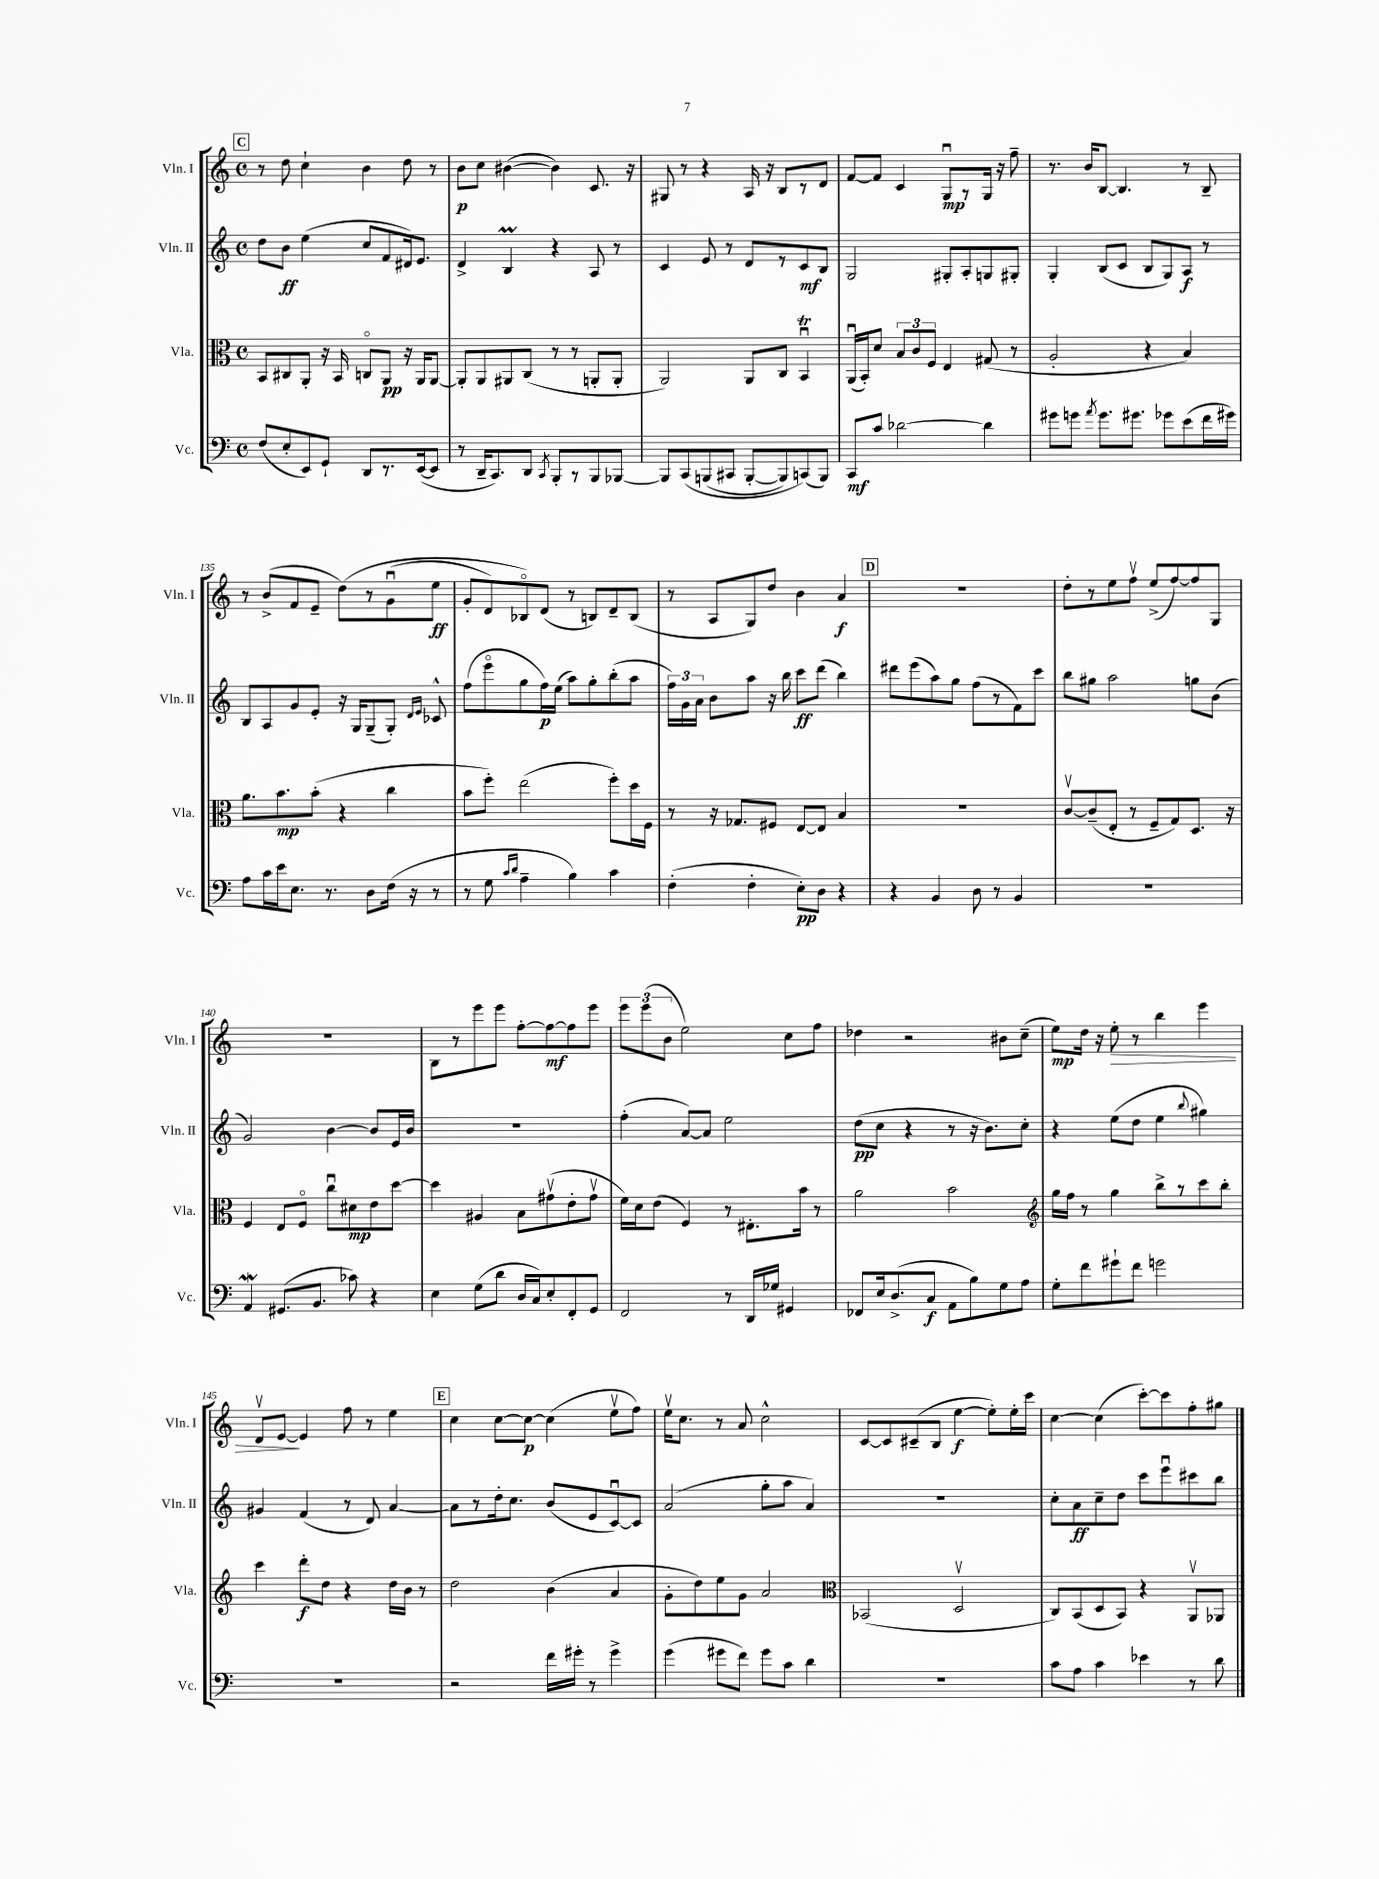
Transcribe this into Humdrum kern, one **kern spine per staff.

**kern	**dynam	**kern	**dynam	**kern	**dynam	**kern	**dynam
*part4	*part4	*part3	*part3	*part2	*part2	*part1	*part1
*staff4	*staff4	*staff3	*staff3	*staff2	*staff2	*staff1	*staff1
*I"Vc.	*	*I"Vla.	*	*I"Vln. II	*	*I"Vln. I	*
*I'Vc.	*	*I'Vla.	*	*I'Vln. II	*	*I'Vln. I	*
*clefF4	*	*clefC3	*	*clefG2	*	*clefG2	*
*k[]	*	*k[]	*	*k[]	*	*k[]	*
*M4/4	*	*M4/4	*	*M4/4	*	*M4/4	*
*met(c)	*	*met(c)	*	*met(c)	*	*met(c)	*
!!LO:REH:place=s1:t=C
=130	=130	=130	=130	=130	=130	=130	=130
(8F/L	.	8BB/L	.	8dd\L	.	8r	.
8E'/	.	8C#X/	.	8b\J	ff	8dd\	.
8EE/)	.	8AA'/J	.	(4ee\	.	4cc`\	.
8GG`/J	.	16r	.	.	.	.	.
.	.	16BB/	.	.	.	.	.
8DD/L	.	8Cn/L	.	8cc/L	.	4b\	.
8.r	.	8AA/J	pp	8f/	.	.	.
.	.	16r	.	16d#X/k)	.	8dd\	.
([16EE/k	.	16AA/KL	.	8.e/J	.	.	.
8EE/J]	.	[8AA/J	.	.	.	8r	.
=131	=131	=131	=131	=131	=131	=131	=131
8r	.	8AA'/L]	.	4d^/	.	8b\L	p
16DD~/KL	.	8AA/	.	.	.	8cc\J	.
8.CC/)	.	.	.	.	.	.	.
.	.	8AA#X/	.	4Bm/	.	([4b#X\	.
8DD/J	.	(8C/J	.	.	.	.	.
8qCC/	.	.	.	.	.	.	.
8BBB'/L	.	8r	.	4r	.	4b#\])	.
8r	.	8r	.	.	.	.	.
8BBB/	.	8AAn'/L	.	8A/	.	8.c/	.
[8BBB-X/J	.	8AA'/J	.	8r	.	.	.
.	.	.	.	.	.	16r	.
=132	=132	=132	=132	=132	=132	=132	=132
8BBB-/L]	.	2AA/)	.	4c/	.	8G#X/	.
(8CC/	.	.	.	.	.	8r	.
(8BBBn/	.	.	.	8e/	.	4r	.
8CC#X/J	.	.	.	8r	.	.	.
[8BBB'/L	.	8AA/L	.	8d/L	.	16A/	.
.	.	.	.	.	.	16r	.
8BBB/])	.	8C/J	.	8r	.	8B/L	.
(8CCn/)	.	4BBtu/	.	8c/	mf	8r	.
8BBB/J)	.	.	.	8B/J	.	8d/J	.
=133	=133	=133	=133	=133	=133	=133	=133
8CC/L	mf	(16AAu/LL	.	2G/	.	[8f/L	.
.	.	16BB'/J)	.	.	.	.	.
8c/J	.	8d/J	.	.	.	8f/J]	.
[2d-X\	.	12B/L	.	.	.	4c/	.
.	.	12c/	.	.	.	.	.
.	.	12F/J	.	.	.	.	.
.	.	4E/	.	8G#X'/L	.	8Gu/L	mp
.	.	.	.	8A'/	.	8r	.
4d-\]	.	(8G#X/	.	8Gn/	.	16G/Jk	.
.	.	.	.	.	.	16r	.
.	.	8r	.	8G#X'/J	.	8ff~\	.
=134	=134	=134	=134	=134	=134	=134	=134
8g#X\L	.	2A'/	.	4G'/	.	8.r	.
8gn\J	.	.	.	.	.	.	.
.	.	.	.	.	.	16b/KL	.
8qa/	.	.	.	.	.	.	.
8.g\L	.	.	.	(8B/L	.	[8B/J	.
.	.	.	.	8c/J	.	4.B/]	.
8.g#X\J	.	.	.	.	.	.	.
.	.	4r	.	8B/L	.	.	.
8g-X\L	.	.	.	8G/)	.	.	.
(8e\	.	4B/)	.	8A/J	f	8r	.
16f\L	.	.	.	8r	.	8B~/	.
16g#X\JJ)	.	.	.	.	.	.	.
!!LO:LB:g=z
=135	=135	=135	=135	=135	=135	=135	=135
8A\L	.	8.a\L	.	8B/L	.	8r	.
16c\L	.	.	.	8A/	.	(8b^/L	.
16e\J	.	8.b\	mp	.	.	.	.
8.E\J	.	.	.	8g/	.	8f/	.
.	.	(8b'\J	.	8e'/J	.	8e~/J	.
8.r	.	.	.	.	.	.	.
.	.	4r	.	16r	.	(8dd\L)	.
.	.	.	.	16G/KL	.	.	.
8D\L	.	.	.	(8G~/	.	8r	.
(16F\Jk	.	4cc\	.	8G'/J)	.	(8gu\	.
16r	.	.	.	.	.	.	.
.	.	.	.	16qqd/LL	.	.	.
.	.	.	.	16qqe/JJ	.	.	.
8r	.	.	.	8c-X^^/	.	8ee\J	ff
=136	=136	=136	=136	=136	=136	=136	=136
8r	.	8b\L	.	(8ff\L	.	8g'/L	.
8G\	.	8ff'\J)	.	8eee\	.	8d/)	.
16qqc/LL	.	.	.	.	.	.	.
16qqd/JJ	.	.	.	.	.	.	.
4A~\	.	(2ee\	.	8gg\	.	8B-X/)	.
.	.	.	.	16ff\L)	p	(8d/J	.
.	.	.	.	(16ee\JJ	.	.	.
4B\)	.	.	.	8aa\L)	.	8r	.
.	.	.	.	8gg'\	.	8Bn/L)	.
4c\	.	8ff'\L)	.	(8bb'\	.	8d~/	.
.	.	16dd\L	.	8aa\J	.	(8B/J	.
.	.	16F\JJ	.	.	.	.	.
=137	=137	=137	=137	=137	=137	=137	=137
(4F'\	.	8r	.	24ff\LL)	.	8r	.
.	.	.	.	24g\	.	.	.
.	.	.	.	24a\JJ	.	.	.
.	.	16r	.	8b\L	.	8A/L	.
.	.	8.G-X/L	.	.	.	.	.
4F'\	.	.	.	8aa\J	.	8G/)	.
.	.	8F#X/J	.	16r	.	8dd/J	.
.	.	.	.	16bb\	.	.	.
8E'\L)	pp	[8E/L	.	8ccc\L	ff	4b\	.
8D\J	.	8E/J]	.	(8ddd\J	.	.	.
4r	.	4B/	.	4bb\)	.	4a/	f
!!LO:REH:place=s1:t=D
=138	=138	=138	=138	=138	=138	=138	=138
4r	.	1r	.	8ddd#X\L	.	1r	.
.	.	.	.	(8eee\	.	.	.
4BB/	.	.	.	8aa\)	.	.	.
.	.	.	.	8gg\J	.	.	.
8D\	.	.	.	(8ff\L	.	.	.
8r	.	.	.	8r	.	.	.
4BB/	.	.	.	8f\)	.	.	.
.	.	.	.	8ccc\J	.	.	.
=139	=139	=139	=139	=139	=139	=139	=139
1r	.	[8cv/L	.	8bb\L	.	8dd'\L	.
.	.	(8c~/]	.	8gg#X\J	.	8r	.
.	.	8E'/J	.	2aa\	.	8ee\	.
.	.	8r	.	.	.	8ffv\J	.
.	.	8F~/L	.	.	.	(8ee^/L	.
.	.	8G/)	.	.	.	[8ff/)	.
.	.	8.D/J	.	8ggn\L	.	8ff/]	.
.	.	.	.	(8b\J	.	8G/J	.
.	.	16r	.	.	.	.	.
!!LO:LB:g=z
=140	=140	=140	=140	=140	=140	=140	=140
4AAW/	.	4F/	.	2g/)	.	1r	.
(8.GG#X/L	.	8E/L	.	.	.	.	.
.	.	8F/J	.	.	.	.	.
8.BB/J	.	.	.	.	.	.	.
.	.	8ccu\L	.	[4b\	.	.	.
8c-X\)	.	8d#X\	mp	.	.	.	.
4r	.	8e\	.	8b/L]	.	.	.
.	.	[8dd\J	.	16e/L	.	.	.
.	.	.	.	16b/JJ	.	.	.
=141	=141	=141	=141	=141	=141	=141	=141
4E\	.	4dd\]	.	1r	.	8B\L	.
.	.	.	.	.	.	8r	.
(8G\L	.	4A#X/	.	.	.	8eee\	.
8d\J	.	.	.	.	.	8eee\J	.
16D/LL	.	8B\L	.	.	.	[8ff'\L	.
16C/J)	.	.	.	.	.	.	.
8E'/	.	(8g#Xv\	.	.	.	8ff\_	mf
8FF'/	.	8e'\	.	.	.	8ff\]	.
8GG/J	.	8g#v\J	.	.	.	8eee\J	.
=142	=142	=142	=142	=142	=142	=142	=142
2FF/	.	16f\LL)	.	(4ff'\	.	12eee\L	.
.	.	16d\J	.	.	.	.	.
.	.	.	.	.	.	(12eee\	.
.	.	(8e\J	.	.	.	.	.
.	.	.	.	.	.	12b\J	.
.	.	4F/)	.	[8a/L)	.	2ee\)	.
.	.	.	.	8a/J]	.	.	.
8r	.	8r	.	2ee\	.	.	.
16DD/LL	.	8.E#X'\L	.	.	.	.	.
16G-X/JJ	.	.	.	.	.	.	.
4GG#X/	.	.	.	.	.	8cc\L	.
.	.	16b\Jk	.	.	.	.	.
.	.	8r	.	.	.	8ff\J	.
=143	=143	=143	=143	=143	=143	=143	=143
8FF-X/L	.	2a\	.	(8dd\L	pp	4dd-X\	.
16E/k	.	.	.	8cc\J	.	.	.
(8.D^/	.	.	.	.	.	.	.
.	.	.	.	4r	.	2r	.
8C/J	f	.	.	.	.	.	.
8AA\L	.	2b\	.	8r	.	.	.
8B\)	.	.	.	16r	.	.	.
.	.	.	.	8.b\L)	.	.	.
8G\	.	.	.	.	.	8b#X\L	.
8A\J	.	.	.	8cc'\J	.	(8cc~\J	.
=144	=144	=144	=144	=144	=144	=144	=144
*	*	*clefG2	*	*	*	*	*
8G'\L	.	16gg\LL	.	4r	.	8ee\L)	mp
.	.	16ff\JJ	.	.	.	.	.
8f\	.	8r	.	.	.	16dd\Jk	.
.	.	.	.	.	.	16r	.
!	!	!	!	!	!	!	!LO:HP:b
8g#X`\	.	4gg\	.	(8ee\L	.	8ee'\	>
8f\J	.	.	.	8dd\J	.	8r	.
2gn\	.	8bb^\L	.	4ee\	.	4bb\	.
.	.	8r	.	.	.	.	.
.	.	.	.	8qqbb/	.	.	.
.	.	8ccc\	.	4gg#X\)	.	4eee\	.
.	.	8bb'\J	.	.	.	.	.
!!LO:LB:g=z
=145	=145	=145	=145	=145	=145	=145	=145
1r	.	4ccc\	.	4g#X/	.	8dv/L	.
.	.	.	.	.	.	[8e/J	.
.	.	8ddd'\L	f	(4f/	.	4e/]	]
.	.	8dd\J	.	.	.	.	.
.	.	4r	.	8r	.	8ff\	.
.	.	.	.	8d/)	.	8r	.
.	.	16dd\LL	.	[4a/	.	4ee\	.
.	.	16b\JJ	.	.	.	.	.
.	.	8r	.	.	.	.	.
!!LO:REH:place=s1:t=E
=146	=146	=146	=146	=146	=146	=146	=146
2r	.	2dd\	.	8a\L]	.	4cc\	.
.	.	.	.	8r	.	.	.
.	.	.	.	16dd'\k	.	[8cc\L	.
.	.	.	.	8.cc\J	.	.	.
.	.	.	.	.	.	8cc\J_	p
16f\LL	.	(4b\	.	(8b/L	.	(4cc\]	.
16g#X'\JJ	.	.	.	.	.	.	.
8r	.	.	.	8e/	.	.	.
4g#^\	.	4a/	.	[8cu/)	.	8eev\L	.
.	.	.	.	8c/J]	.	8ff\J)	.
=147	=147	=147	=147	=147	=147	=147	=147
(4g\	.	8g'\L	.	(2a/	.	16eev\KL	.
.	.	.	.	.	.	8.cc\J	.
.	.	8dd\)	.	.	.	.	.
8g#X\L	.	8ee\	.	.	.	8r	.
8f\J)	.	8g\J	.	.	.	8a/	.
8g#\L	.	2a/	.	8gg'\L	.	2cc^^\	.
8c\J	.	.	.	8aa\J	.	.	.
4d\	.	.	.	4a/)	.	.	.
=148	=148	=148	=148	=148	=148	=148	=148
*	*	*clefC3	*	*	*	*	*
1r	.	(2BB-X/	.	1r	.	[8c/L	.
.	.	.	.	.	.	8c/]	.
.	.	.	.	.	.	(8c#X~/	.
.	.	.	.	.	.	8B/J	.
.	.	2Dv/	.	.	.	[4ee\	f
.	.	.	.	.	.	8ee'\L])	.
.	.	.	.	.	.	16ee'\L	.
.	.	.	.	.	.	16ccc\JJ	.
=149	=149	=149	=149	=149	=149	=149	=149
8c\L	.	8C/L)	.	8cc'\L	.	[4cc\	.
8A\J	.	(8BB/	.	8a\	ff	.	.
4c\	.	8D/	.	8cc~\	.	(4cc\]	.
.	.	8BB/J)	.	8dd\J	.	.	.
4e-X\	.	4r	.	8ccc\L	.	[8ccc'\L)	.
.	.	.	.	8eeeu\	.	8ccc\]	.
8r	.	8AAv/L	.	8ccc#X\	.	8ff'\	.
8d\	.	8AA-X/J	.	8bb\J	.	8gg#X\J	.
==	==	==	==	==	==	==	==
*-	*-	*-	*-	*-	*-	*-	*-
